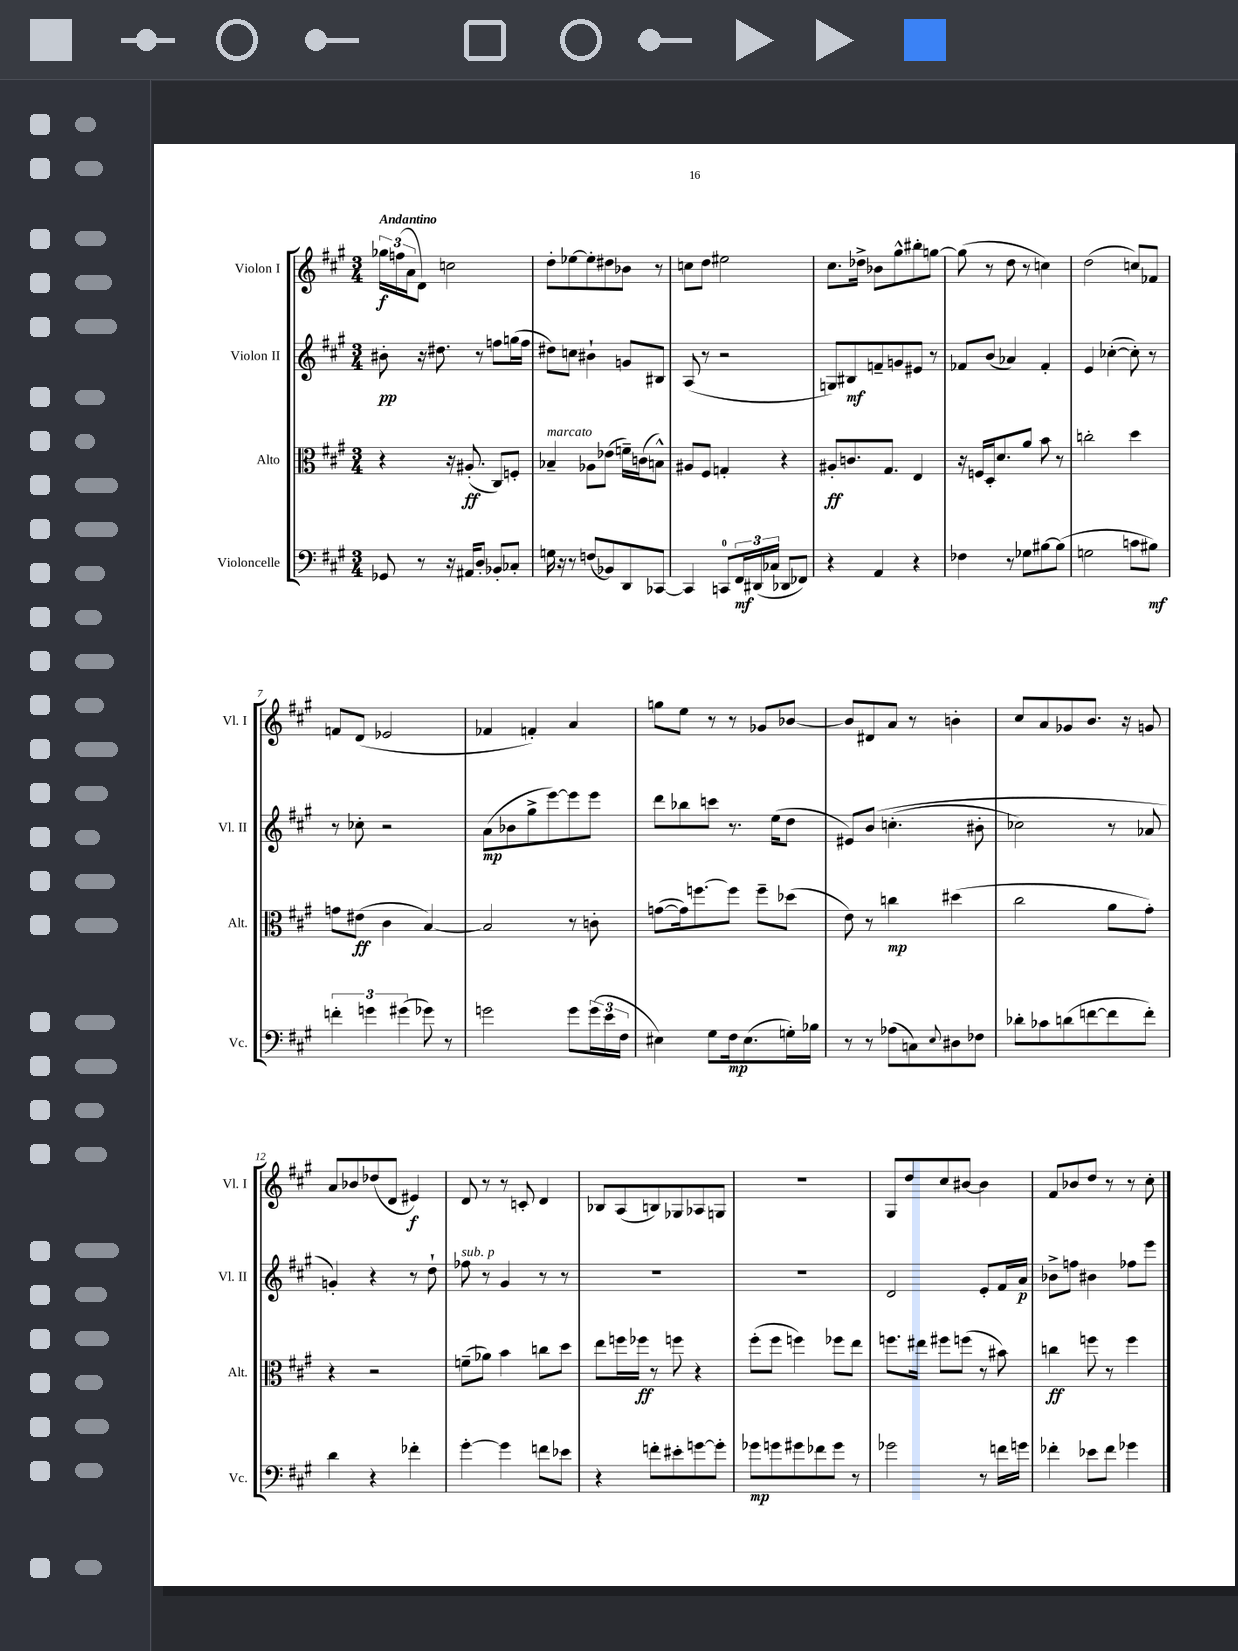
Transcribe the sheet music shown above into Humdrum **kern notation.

**kern	**dynam	**kern	**dynam	**kern	**dynam	**kern	**dynam
*part4	*part4	*part3	*part3	*part2	*part2	*part1	*part1
*staff4	*staff4	*staff3	*staff3	*staff2	*staff2	*staff1	*staff1
*I"Violoncelle	*	*I"Alto	*	*I"Violon II	*	*I"Violon I	*
*I'Vc.	*	*I'Alt.	*	*I'Vl. II	*	*I'Vl. I	*
*clefF4	*	*clefC3	*	*clefG2	*	*clefG2	*
*k[f#c#g#]	*	*k[f#c#g#]	*	*k[f#c#g#]	*	*k[f#c#g#]	*
*M3/4	*	*M3/4	*	*M3/4	*	*M3/4	*
=1	=1	=1	=1	=1	=1	=1	=1
!	!	!	!	!	!	!LO:TX:a:B:t=Andantino	!
8GG-X/	.	4r	.	8b#X'\	pp	24gg-X\LL	f
.	.	.	.	.	.	(24ffn\	.
.	.	.	.	.	.	24a\J	.
8r	.	.	.	16r	.	8d\J)	.
.	.	.	.	8.dd#X\	.	.	.
16r	.	16r	.	.	.	2ccn\	.
16AA#X/KL	.	(8.A#X'/	ff	.	.	.	.
8D'/J	.	.	.	8r	.	.	.
8BB-X'/L	.	8C#/L)	.	8ffn\L	.	.	.
8C-X'/J	.	8Fn'/J	.	(16ggn\L	.	.	.
.	.	.	.	16ff\JJ	.	.	.
=2	=2	=2	=2	=2	=2	=2	=2
!	!	!LO:TX:a:i:t=marcato	!	!	!	!	!
16Gn\	.	4B-X~/	.	8dd#X\L)	.	8dd'\L	.
16r	.	.	.	.	.	.	.
8r	.	.	.	8ccn\J	.	[8ee-X\	.
(8Fn/L	.	8A-X\L	.	4b#X`\	.	8ee-'\]	.
8BB-X/)	.	(8e-X\J	.	.	.	8dd#X\	.
8DD/	.	16fn~\LL)	.	8gn/L	.	8b-X\J	.
.	.	(16cn\J	.	.	.	.	.
[8CC-X/J	.	8Bn^^\J)	.	8B#X/J	.	8r	.
=3	=3	=3	=3	=3	=3	=3	=3
4CC-/]	.	8A#X/L	.	(8A/	.	8ccn\L	.
.	.	8F#/J	.	8r	.	8dd\J	.
8CCn/L	.	4Gn'/	.	2r	.	2ee#X\	.
24FF#/L	mf	.	.	.	.	.	.
(24DD#X/	.	.	.	.	.	.	.
24C-X/JJ	.	.	.	.	.	.	.
8DD-X/L	.	4r	.	.	.	.	.
8FF-X/J)	.	.	.	.	.	.	.
=4	=4	=4	=4	=4	=4	=4	=4
4r	.	8A#X'/L	ff	8Gn/L)	.	8.cc#\L	.
.	.	8.cn/	.	8B#X/	mf	.	.
.	.	.	.	.	.	16dd-X^\Jk	.
4AA/	.	.	.	8fn~/	.	8b-X\L	.
.	.	8.G#/J	.	.	.	.	.
.	.	.	.	8gn/	.	8gg#^^\	.
4r	.	4E/	.	8e#X/J	.	8bb#X'\	.
.	.	.	.	8r	.	[8ggn\J	.
=5	=5	=5	=5	=5	=5	=5	=5
4F-X\	.	16r	.	8f-X/L	.	(8gg\]	.
.	.	16Fn/LL	.	.	.	.	.
.	.	16D'/J	.	(8b/J	.	8r	.
.	.	8.d/	.	.	.	.	.
8r	.	.	.	4a-X/)	.	8dd\	.
8G-X\L	.	8a/J	.	.	.	8r	.
[8B#X\	.	8b\	.	4f-'/	.	4ccn\)	.
(8B#\J]	.	8r	.	.	.	.	.
=6	=6	=6	=6	=6	=6	=6	=6
2Gn\	.	2ccn'\	.	4e/	.	(2dd\	.
.	.	.	.	([4cc-X'\	.	.	.
8cn\L	.	4dd\	.	8cc-'\])	.	8ccn/L)	.
8B#X\J)	mf	.	.	8r	.	8f-X/J	.
!!LO:LB:g=z
=7	=7	=7	=7	=7	=7	=7	=7
6fn'\	.	8gn\L	.	8r	.	8fn/L	.
.	.	(8e#X\J	ff	8cc-X'\	.	(8d/J	.
6gn\	.	.	.	.	.	.	.
.	.	4c#\	.	2r	.	2e-X/	.
(6g#X\	.	.	.	.	.	.	.
8g-X\)	.	[4B/)	.	.	.	.	.
8r	.	.	.	.	.	.	.
=8	=8	=8	=8	=8	=8	=8	=8
2gn\	.	2B/]	.	(8a\L	mp	4f-X/	.
.	.	.	.	8b-X\	.	.	.
.	.	.	.	8gg#^\	.	4fn'/)	.
.	.	.	.	[8eee\)	.	.	.
8g\L	.	8r	.	8eee\]	.	4a/	.
(24g\L	.	8cn'\	.	8eee\J	.	.	.
24e\	.	.	.	.	.	.	.
24F#\JJ	.	.	.	.	.	.	.
=9	=9	=9	=9	=9	=9	=9	=9
4E#X\)	.	([8gn\L	.	8ddd\L	.	8ggn\L	.
.	.	16g\k])	.	8bb-X\	.	8ee\J	.
.	.	[8.ffn\	.	.	.	.	.
8G#\L	.	.	.	8cccn\J	.	8r	.
16F#\k	mp	8ff\J]	.	8.r	.	8r	.
(8.E#\	.	.	.	.	.	.	.
.	.	8ff~\L	.	.	.	8g-X/L	.
.	.	.	.	(16ee\KL	.	.	.
16Gn'\L)	.	(8dd-X\J	.	8dd\J	.	[8b-X/J	.
16B-X\JJ	.	.	.	.	.	.	.
=10	=10	=10	=10	=10	=10	=10	=10
8r	.	8e\)	.	8e#X/L)	.	8b-/L]	.
8r	.	8r	.	(8b/J	.	8d#X/	.
(8A-X\L	.	4ccn\	mp	(4.ccn'\	.	8a/J	.
8Cn\)	.	.	.	.	.	8r	.
8qqE/	.	.	.	.	.	.	.
8D#X\	.	(4dd#X\	.	.	.	4bn'\	.
8F-X\J	.	.	.	8b#X'\	.	.	.
=11	=11	=11	=11	=11	=11	=11	=11
8d-X'\L	.	2cc#\	.	2cc-X\)	.	8cc#/L	.
8c-X\	.	.	.	.	.	8a/	.
(8dn\	.	.	.	.	.	8g-X/	.
[8fn\	.	.	.	.	.	8.b/J	.
8f\]	.	8a\L	.	8r	.	.	.
.	.	.	.	.	.	16r	.
8f'\J)	.	8g#'\J)	.	8a-X/	.	8gn/	.
!!LO:LB:g=z
=12	=12	=12	=12	=12	=12	=12	=12
4d\	.	4r	.	4gn'/)	.	8a/L	.
.	.	.	.	.	.	8b-X/	.
4r	.	2r	.	4r	.	(8dd-X/	.
.	.	.	.	.	.	8d/J	.
4f-X'\	.	.	.	8r	.	4e#X/)	f
.	.	.	.	8dd`\	.	.	.
=13	=13	=13	=13	=13	=13	=13	=13
!	!	!	!	!LO:TX:a:i:t=sub. p	!	!	!
[4g#'\	.	(8fn~\L	.	8ff-X\	.	8d/	.
.	.	8a-X\J)	.	8r	.	8r	.
4g#\]	.	4b\	.	4g#/	.	8r	.
.	.	.	.	.	.	8cn'/	.
8fn\L	.	8ccn\L	.	8r	.	4d/	.
8e-X\J	.	8dd\J	.	8r	.	.	.
=14	=14	=14	=14	=14	=14	=14	=14
4r	.	8ee\L	.	2.r	.	8B-X/L	.
.	.	16ffn\L	.	.	.	(8A/	.
.	.	16ff-X\JJ	ff	.	.	.	.
8fn'\L	.	8r	.	.	.	8Bn/)	.
8e#X'\	.	8ffn\	.	.	.	8G-X/	.
[8gn\	.	4r	.	.	.	8A-X/	.
8g'\J]	.	.	.	.	.	8Gn/J	.
=15	=15	=15	=15	=15	=15	=15	=15
8g-X\L	mp	(8ff#'\L	.	2.r	.	2.r	.
8gn\	.	8ff#\J	.	.	.	.	.
8g#X\	.	4ffn\)	.	.	.	.	.
8f-X\	.	.	.	.	.	.	.
8g#\J	.	8ff-X\L	.	.	.	.	.
8r	.	8ee\J	.	.	.	.	.
=16	=16	=16	=16	=16	=16	=16	=16
2g-X\	.	8.ffn\L	.	2d/	.	8G#/L	.
.	.	.	.	.	.	8dd/	.
.	.	16ee#X\Jk	.	.	.	.	.
.	.	8ff#X\L	.	.	.	8cc#/	.
.	.	(8ffn\J	.	.	.	[8b#X/J	.
8r	.	8r	.	8e'/L	.	4b#\]	.
16fn\LL	.	8b#X\)	.	16f#/L	.	.	.
16gn\JJ	.	.	.	16a/JJ	p	.	.
=17	=17	=17	=17	=17	=17	=17	=17
4f-X'\	.	4ccn\	ff	8b-X^\L	.	8f#/L	.
.	.	.	.	8ffn\J	.	8b-X/	.
8e-X\L	.	8ffn\	.	4b#X\	.	8dd/J	.
8f-\J	.	8r	.	.	.	8r	.
4g-X\	.	4ff\	.	8ff-X\L	.	8r	.
.	.	.	.	8eee\J	.	8cc#'\	.
==	==	==	==	==	==	==	==
*-	*-	*-	*-	*-	*-	*-	*-
